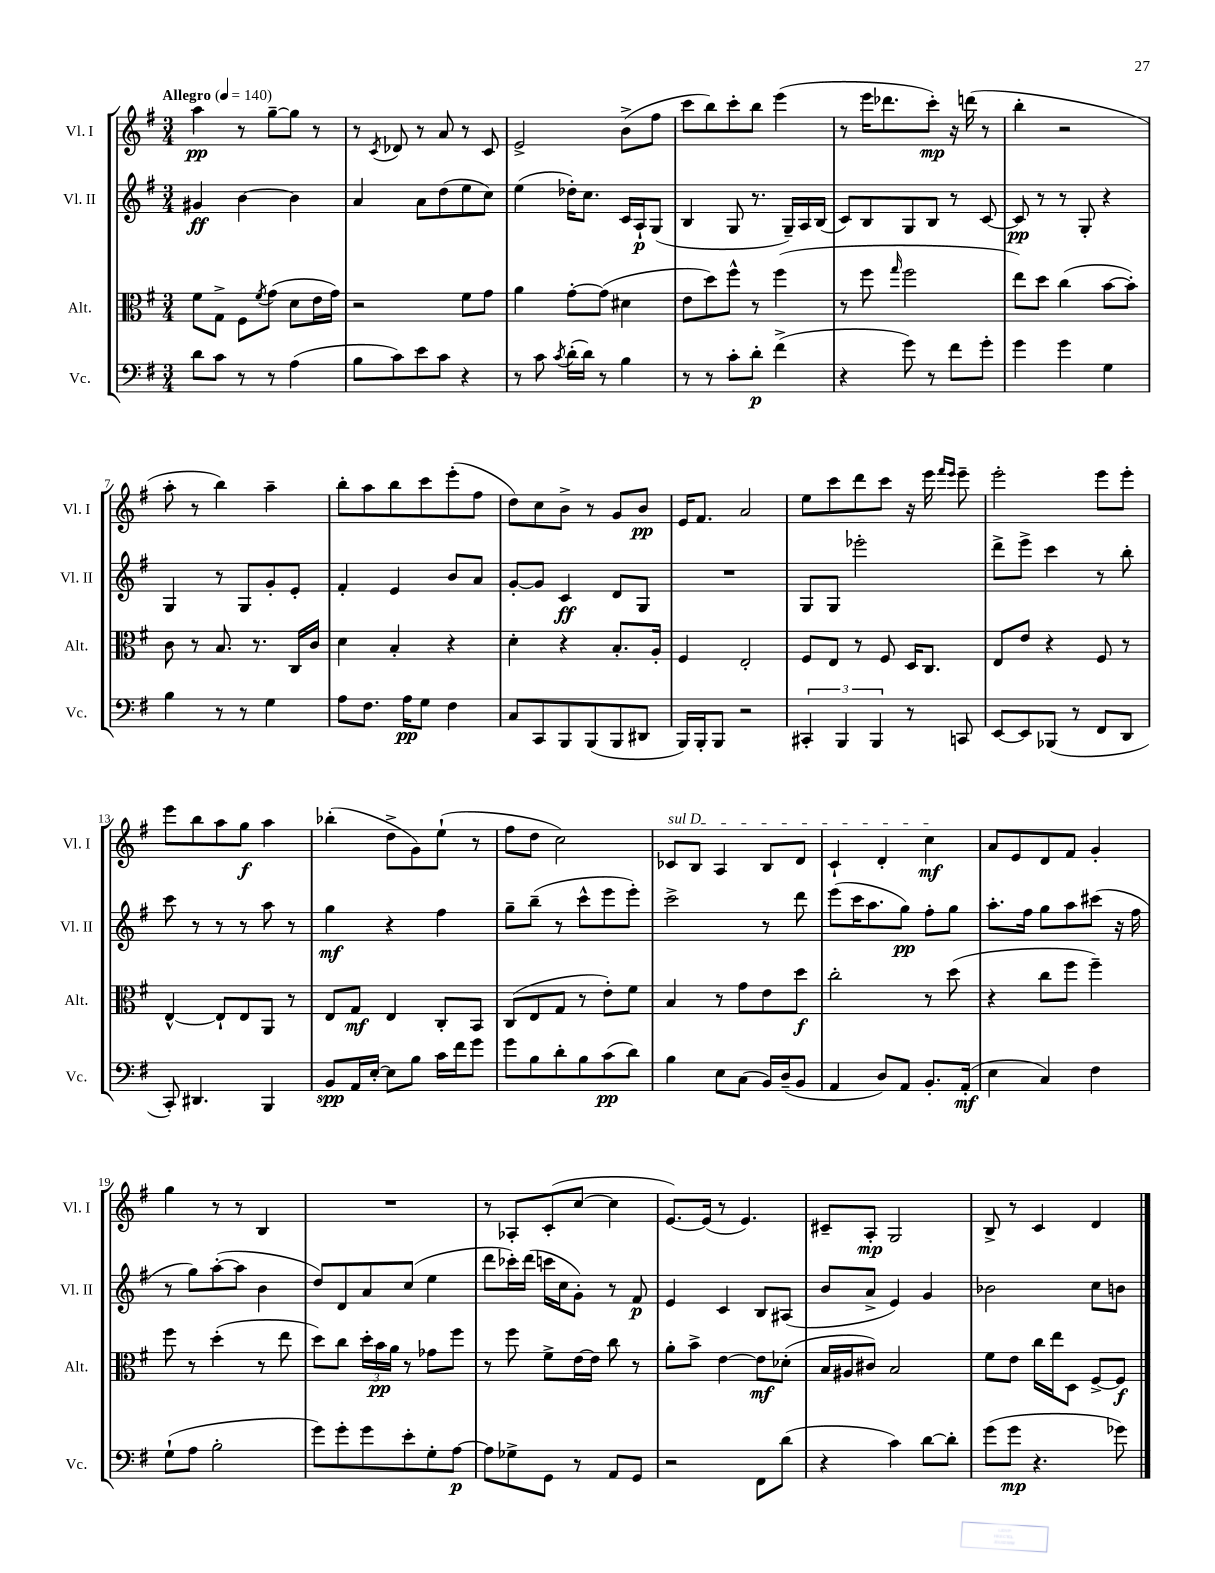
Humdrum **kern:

**kern	**kern	**kern	**kern
*staff4	*staff3	*staff2	*staff1
*clefF4	*clefC3	*clefG2	*clefG2
*k[f#]	*k[f#]	*k[f#]	*k[f#]
*M3/4	*M3/4	*M3/4	*M3/4
*MM140	*MM140	*MM140	*MM140
8d	8f#	4g#	4aa
8c	8G^	.	.
8r	8F#	[4b	8r
.	8qf#	.	.
8r	(8g	.	[8gg~
(4A	8d	4b]	8gg]
.	16e	.	8r
.	16g)	.	.
=	=	=	=
8B	2r	4a	8r
.	.	.	8qc
8c)	.	.	8d-
8e	.	8a	8r
8c	.	(8dd	8a
4r	8f#	8ee	8r
.	8g	8cc)	8c
=	=	=	=
8r	4a	(4ee	2e^
8c	.	.	.
8qc	.	.	.
(16d'	[8g'	16dd-')	.
16d)	.	8.cc	.
8r	(8g]	.	.
4B	4d#	16c	(8b^
.	.	16A`	.
.	.	(8G	8ff#
=	=	=	=
8r	8e	4B	8ccc
8r	8dd)	.	8bb)
8c'	8ff#^^	8G	8ccc'
8d'	8r	8.r	8bb
(4f#^	(4ff#	.	(4eee
.	.	16G~)	.
.	.	16A	.
.	.	(16B	.
=	=	=	=
4r	8r	8c)	8r
.	8ff#	8B	16eee
.	.	.	8.ddd-
.	16qqgg	.	.
8g)	2ff#	8G	.
8r	.	8B	8ccc')
8f#	.	8r	16r
.	.	.	(16ddd
8g'	.	[8c	8r
=	=	=	=
4g	8ee)	8c]	4bb'
.	8dd	8r	.
4g	(4cc	8r	2r
.	.	8G'	.
4G	[8b	4r	.
.	8b'])	.	.
=	=	=	=
4B	8c	4G	8aa'
.	8r	.	8r
8r	8.B	8r	4bb)
8r	.	8G	.
.	8.r	.	.
4G	.	8g'	4aa~
.	16C	8e'	.
.	16c	.	.
=	=	=	=
8A	4d	4f#'	8bb'
8.F#	.	.	8aa
.	4B'	4e	8bb
16A	.	.	.
8G	.	.	8ccc
4F#	4r	8b	(8eee'
.	.	8a	8ff#
=	=	=	=
8C	4d'	[8g'	8dd)
8CC	.	8g]	8cc
8BBB	4r	4c	8b^
(8BBB	.	.	8r
8BBB	8.B'	8d	8g
8DD#	.	8G	8b
.	16A'	.	.
=	=	=	=
16BBB)	4F#	2.r	16e
16BBB'	.	.	8.f#
8BBB	.	.	.
2r	2E'	.	2a
=	=	=	=
6CC#'	8F#	8G	8ee
.	8E	8G	8ccc
6BBB	.	.	.
.	8r	2eee-'	8ddd
6BBB	.	.	.
.	8F#	.	8ccc
8r	16D	.	16r
.	8.C	.	16eee
.	.	.	16qqfff#
.	.	.	16qqeee
8CC	.	.	8eee~
=	=	=	=
[8EE	8E	8ddd^	2eee'
8EE]	8e	8eee^	.
(8BBB-	4r	4ccc	.
8r	.	.	.
8FF#	8F#	8r	8eee
8DD	8r	8bb'	8eee'
=	=	=	=
8CC')	[4E^^	8ccc	8eee
4.DD#	.	8r	8bb
.	8E`]	8r	8aa
.	8E	8r	8gg
4BBB	8AA	8aa	4aa
.	8r	8r	.
=	=	=	=
8BB	8E	4gg	(4bb-'
16AA	8G	.	.
[16E'	.	.	.
8E]	4E	4r	8dd^
8B	.	.	8g)
16c	8C'	4ff#	(8ee`
16f#	.	.	.
8g	8BB	.	8r
=	=	=	=
8g	(8C	8gg~	8ff#
8B	8E	(8bb~	8dd
8d'	8G	8r	2cc)
8B	8r	8ccc^^	.
(8c	8e')	8eee	.
8d)	8f#	8eee')	.
=	=	=	=
4B	4B	2ccc^	8c-
.	.	.	8B
8E	8r	.	4A
(8C	8g	.	.
16BB)	8e	8r	8B
(16D~	.	.	.
8BB	8dd	8ddd	8d
=	=	=	=
4AA	2cc'	(8eee	4c`
.	.	16ccc	.
.	.	8.aa	.
8D)	.	.	4d'
8AA	.	8gg)	.
8.BB'	8r	8ff#'	4cc
.	(8dd	8gg	.
(16AA'	.	.	.
=	=	=	=
4E	4r	8.aa'	8a
.	.	.	8e
.	.	16ff#	.
4C)	8cc	8gg	8d
.	8ff#	8aa	8f#
4F#	4ff#~)	(8ccc#	4g'
.	.	16r	.
.	.	16ff#	.
=	=	=	=
(8G`	8ff#	8r	4gg
8A	8r	8gg)	.
2B'	(4dd'	([8aa'	8r
.	.	8aa]	8r
.	8r	4b	4B
.	8ee	.	.
=	=	=	=
8g)	8dd)	8dd)	2.r
8g'	8cc	8d	.
8g	24dd'	8a	.
.	24b	.	.
.	24a	.	.
8e'	8r	(8cc	.
8G'	8g-	4ee	.
[8A	8ff#	.	.
=	=	=	=
8A]	8r	8ddd	8r
8G-^	8ff#	16ccc-')	8A-'
.	.	(16ddd	.
8GG	8f#^	16ccc	(8c'
.	.	16cc	.
8r	[16e	8g')	[8cc
.	16e]	.	.
8AA	8cc	8r	4cc]
8GG	8r	8f#	.
=	=	=	=
2r	8a'	4e	[8.e)
.	8b^	.	.
.	.	.	(16e]
.	[4e	4c	8r
.	.	.	4.e)
8FF#	8e]	8B	.
(8d	(8d-'	(8A#	.
=	=	=	=
4r	16B	8b	8c#~
.	16A#	.	.
.	8c#)	8a^	8A'
4c)	2B	4e)	2G
[8d	.	4g	.
8d']	.	.	.
=	=	=	=
(8g	8f#	2b-	8B^
8g	8e	.	8r
4.r	16cc	.	4c
.	16ee	.	.
.	8D	.	.
.	[8F#^	8cc	4d
8g-)	8F#]	8b	.
==	==	==	==
*-	*-	*-	*-
